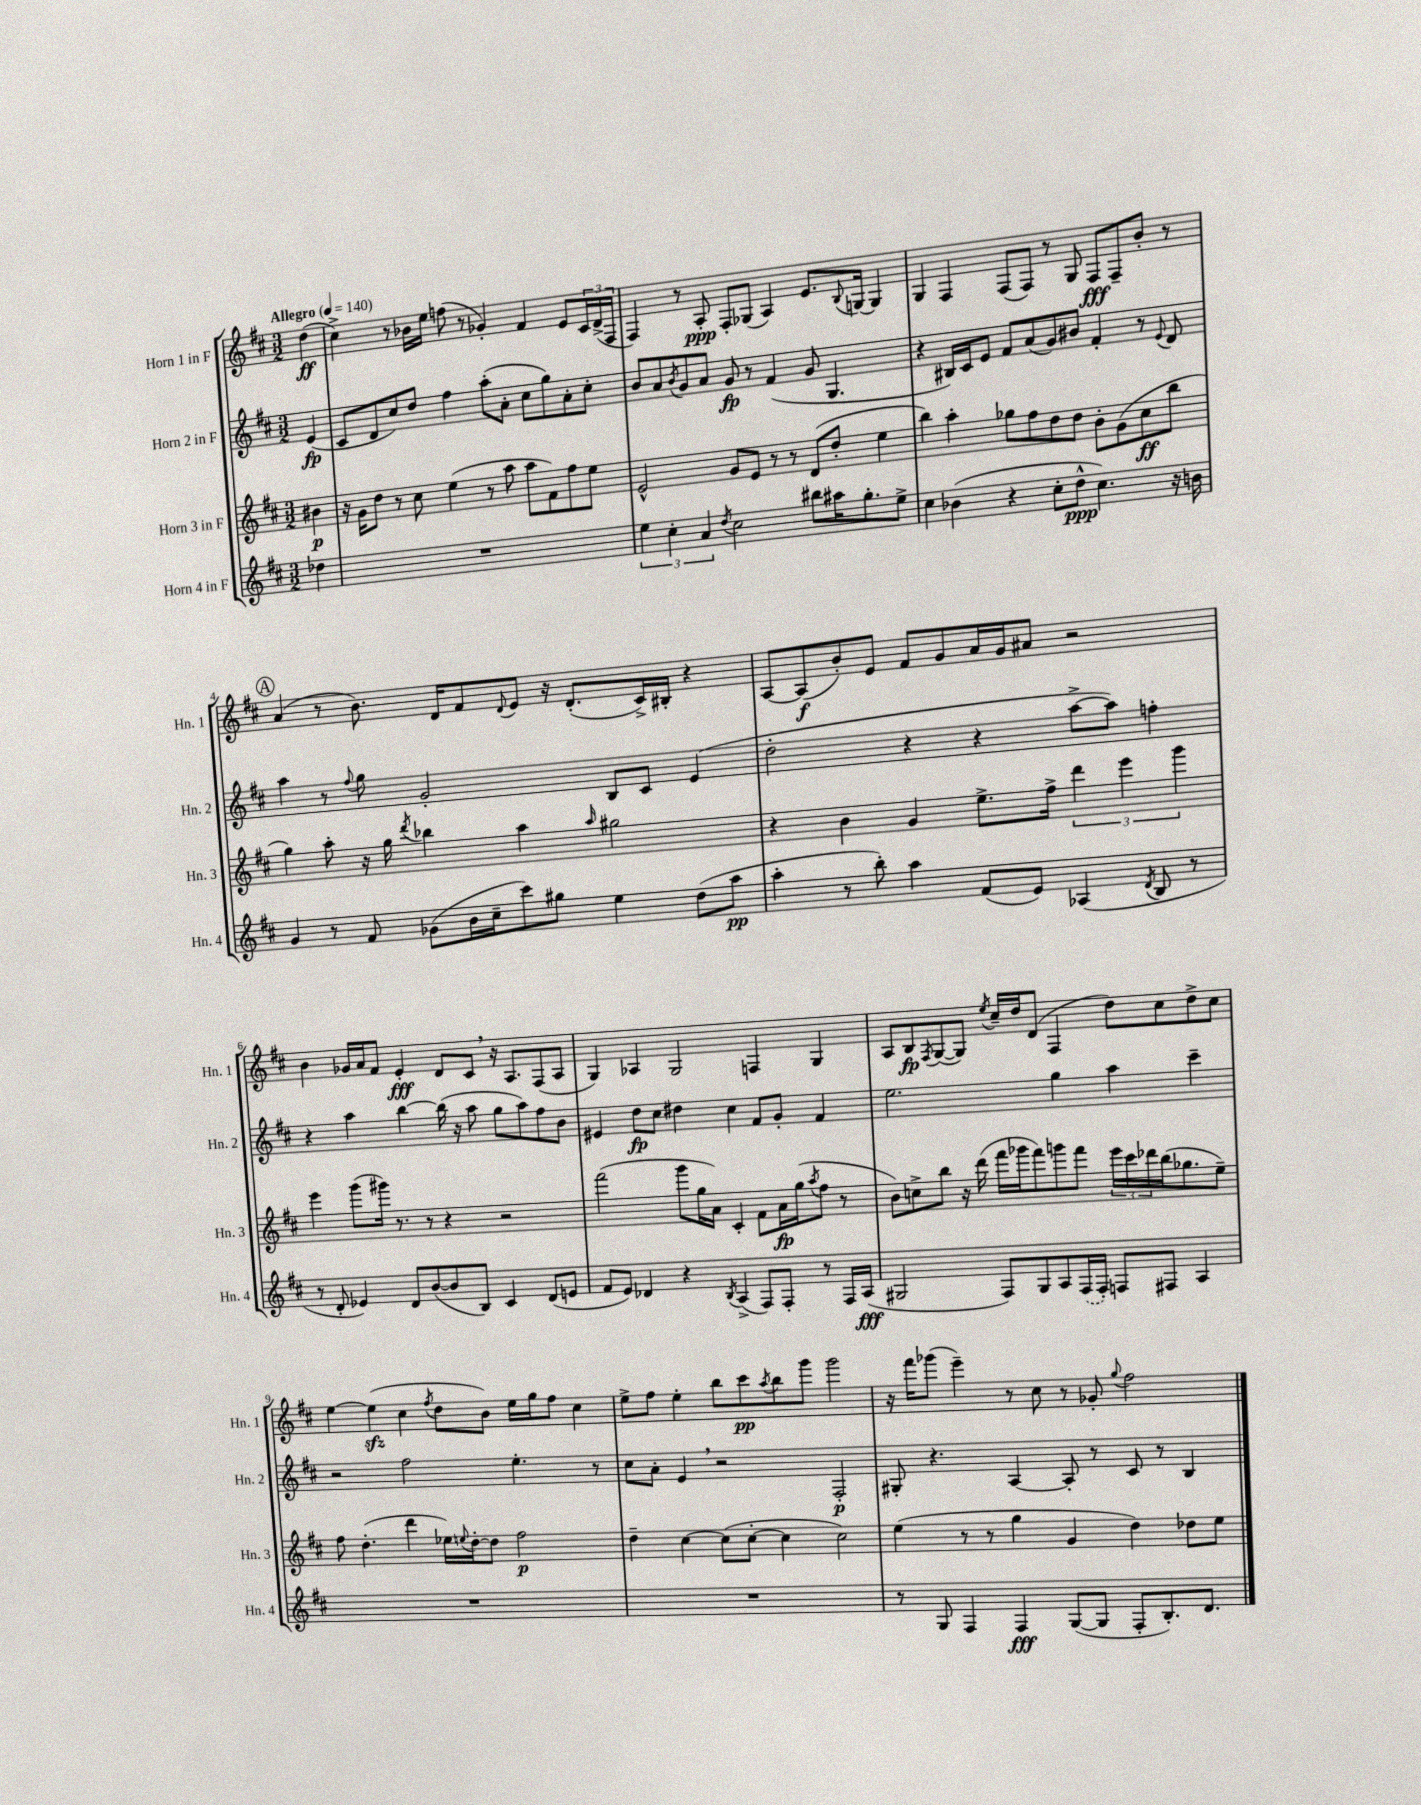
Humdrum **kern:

**kern	**kern	**kern	**kern
*staff4	*staff3	*staff2	*staff1
*clefG2	*clefG2	*clefG2	*clefG2
*k[f#c#]	*k[f#c#]	*k[f#c#]	*k[f#c#]
*M3/2	*M3/2	*M3/2	*M3/2
*MM140	*MM140	*MM140	*MM140
4dd-\	4b#\	(4e/	(4dd\
=	=	=	=
1.r	16r	8c#/L	4cc#^\)
.	16g\LK	.	.
.	8dd\J	8d/	.
.	8r	8cc#/)	8r
.	8cc#\	8dd/J	16b-\LL
.	.	.	16ee\JJ
.	(4ee\	4ff#\	(8ff\
.	.	.	8r
.	8r	(8aa'\L	4g-'/)
.	8aa\	8a'\J	.
.	8aa\L	8cc#\L	4f#/
.	8f#\)	8gg\)	.
.	8ff#\	8a'\	8e/L
.	8ee\J	8cc#'\J	24c#/L
.	.	.	(24d^/
.	.	.	24F#/JJ
=	=	=	=
6ee\	2e^^/	8b/L	4F#/)
.	.	8a/	.
6cc#'\	.	.	.
.	.	8qb/	.
.	.	8g/	8r
6a/	.	.	.
.	.	8a/J	8A'/
8qdd/	.	.	.
2cc#\	8g/L	8g/	8F#'/L
.	8e/J	8r	(8G-/J
.	8r	(4f#/	4A/)
.	8r	.	.
8bb#\L	(8d/L	8g/	8.e/L
16aa#\K	8dd'/J	4.G/	.
.	.	.	8qqB/
8.gg'\	.	.	[16G/Jk
.	4ee\	.	4G/]
8ee^\J	.	.	.
=	=	=	=
4cc#\	4bb\)	4r	4G/
(4b-\	4aa'\	16B#/LL)	4F#/
.	.	16c#/J	.
.	.	8e/J	.
4r	8gg-\L	8f#/L	(8F#/L
.	8ff#\	(8a/	8F#/J)
8cc#'\L	8dd\	8g/)	8r
8dd^^\J	8dd\J	8b#/J	8G/
4.cc#\)	8b'\L	4f#'/	8F#/L
.	(8g\	.	8F#~/
.	8cc#\	8r	8b'/J
.	.	8qqe/	.
16r	8bb\J	8d/	8r
16b\	.	.	.
=	=	=	=
4g/	4gg\)	4aa\	(4a/
8r	8aa'\	8r	8r
.	.	8qqff#/	.
8f#/	16r	8gg\	8.b\)
.	16gg\	.	.
.	8qddd/	.	.
(8g-\L	4bb-\	2g'/	.
.	.	.	16d/LK
16b\L	.	.	8f#/
16cc#~\J	.	.	.
.	.	.	8qqd/
8ccc#\)	4aa\	.	8e/J
8gg#\J	.	.	16r
.	.	.	(8.d'/L
.	16qqaa/	.	.
4ee\	2gg#\	8B/L	.
.	.	8c#/J	16c#^/L)
.	.	.	16B#'/JJ
(8dd\L	.	(4e/	4r
8aa\J	.	.	.
=	=	=	=
4aa'\	4r	2dd'\	[8A/L
.	.	.	(8A/]
8r	4b\	.	8b'/)
8bb'\)	.	.	8e/J
4aa\	4g/	4r	8f#/L
.	.	.	8g/
(8f#/L	8.ee^\L	4r	16a/L
.	.	.	16g/J
8e/J)	.	.	8a#/J
.	16ff#^\Jk	.	.
(4A-/	6ddd\	[8aa^\L	2r
.	.	8aa\]J)	.
.	6eee\	.	.
8qd/	.	.	.
8B/	.	4ff'\	.
.	6ggg\	.	.
8r	.	.	.
=	=	=	=
8r	4eee\	4r	4b\
8d'/	.	.	.
4e-/)	(8ggg\L	4aa\	16g-/LL
.	.	.	16a/J
.	16ggg#\Jk)	.	8f#/J
.	8.r	.	.
8d/L	.	[4bb\	4e'/
([8b/	8r	.	.
8b/]	4r	(16bb\]	8d/L
.	.	16r	.
8B/J)	.	8aa\	8c#/J
4c#/	2r	8gg\L	16r
.	.	.	8.A/L
.	.	8aa\)	.
(8d/L	.	8ff#\	(8F#/
8e/J	.	8b\J	8A/J
=	=	=	=
8f#/L	(2fff#\	4e#/	4G/)
8e/J)	.	.	.
4d-/	.	8dd\L	4A-/
.	.	8cc#\J	.
4r	8ggg\L	4dd#\	2G/
.	16gg\L	.	.
.	16a\JJ)	.	.
8qB/	.	.	.
(4A^/	4c#'/	4cc#\	.
8F#/L)	8f#\L	8f#/L	4F/
8F#'/J	16a\L	8g'/J	.
.	(16gg\J	.	.
.	8qaa/	.	.
8r	8ff#\J	4f#/	4G/
16F#/LL	8r	.	.
(16A/JJ	.	.	.
=	=	=	=
2G#/	8b\L)	2.ee\	8A/L
.	8cc^\	.	8B/
.	.	.	8qF#/
.	8bb\J	.	([8G/
.	16r	.	8G/]J)
.	(16ddd\	.	.
.	.	.	8qee/
8F#/L)	16fff#\LL	.	16cc#~/LL
.	16ggg-\J	.	16dd/J
8G#/	8fff#\)	.	(8d/J
8A/	8ggg\	4gg\	4F#/
(16F#/L	8fff#\J	.	.
16F#'/JJ)	.	.	.
8F/L	24eee\LL	4aa\	8dd\L)
.	24ccc#\	.	.
.	24ddd-\	.	.
8F#/J	(16bb\J	.	8cc#\
.	8.gg-\	.	.
4A/	.	4ccc#~\	8dd^\
.	8ee~\J)	.	8cc#\J
=	=	=	=
1.r	8ff#\	2r	[4ee\
.	(4.dd'\	.	.
.	.	.	(4ee\]
.	4ddd\	2ff#\	4cc#\
.	.	.	8qff#/
.	16ee-\LL)	.	8dd\L
.	8qqee/	.	.
.	[16dd'\J	.	.
.	8dd\]J	.	8b\J)
.	2ff#\	4.ee'\	16ee\LL
.	.	.	16gg\J
.	.	.	8ff#\J
.	.	.	4cc#\
.	.	8r	.
=	=	=	=
1.r	4dd~\	8cc#\L	8ee^\L
.	.	8a'\J	8ff#\J
.	[4cc#\	4e/	4ee'\
.	(8cc#\]L	2r	8bb\L
.	[8cc#'\J	.	8ccc#\
.	.	.	8qaa/
.	4cc#\]	.	8bb\
.	.	.	8ggg\J
.	2cc#\)	2F#'/	2ggg\
=	=	=	=
8r	(4ee\	8G#'/	16r
.	.	.	16fff#\LK
8G/	.	4.r	(8ggg-\J
4F#/	8r	.	4eee~\)
.	8r	.	.
4F#/	4gg\	[4A/	8r
.	.	.	8cc#\
([8G/L	4g/	8A'/]	8r
8G/]J	.	8r	8g-'/
.	.	.	8qqgg/
8F#'/L	4dd\)	8c#/	2ff#\
8.B'/)	.	8r	.
.	8dd-\L	4B/	.
8.d/J	.	.	.
.	8ee\J	.	.
==	==	==	==
*-	*-	*-	*-
